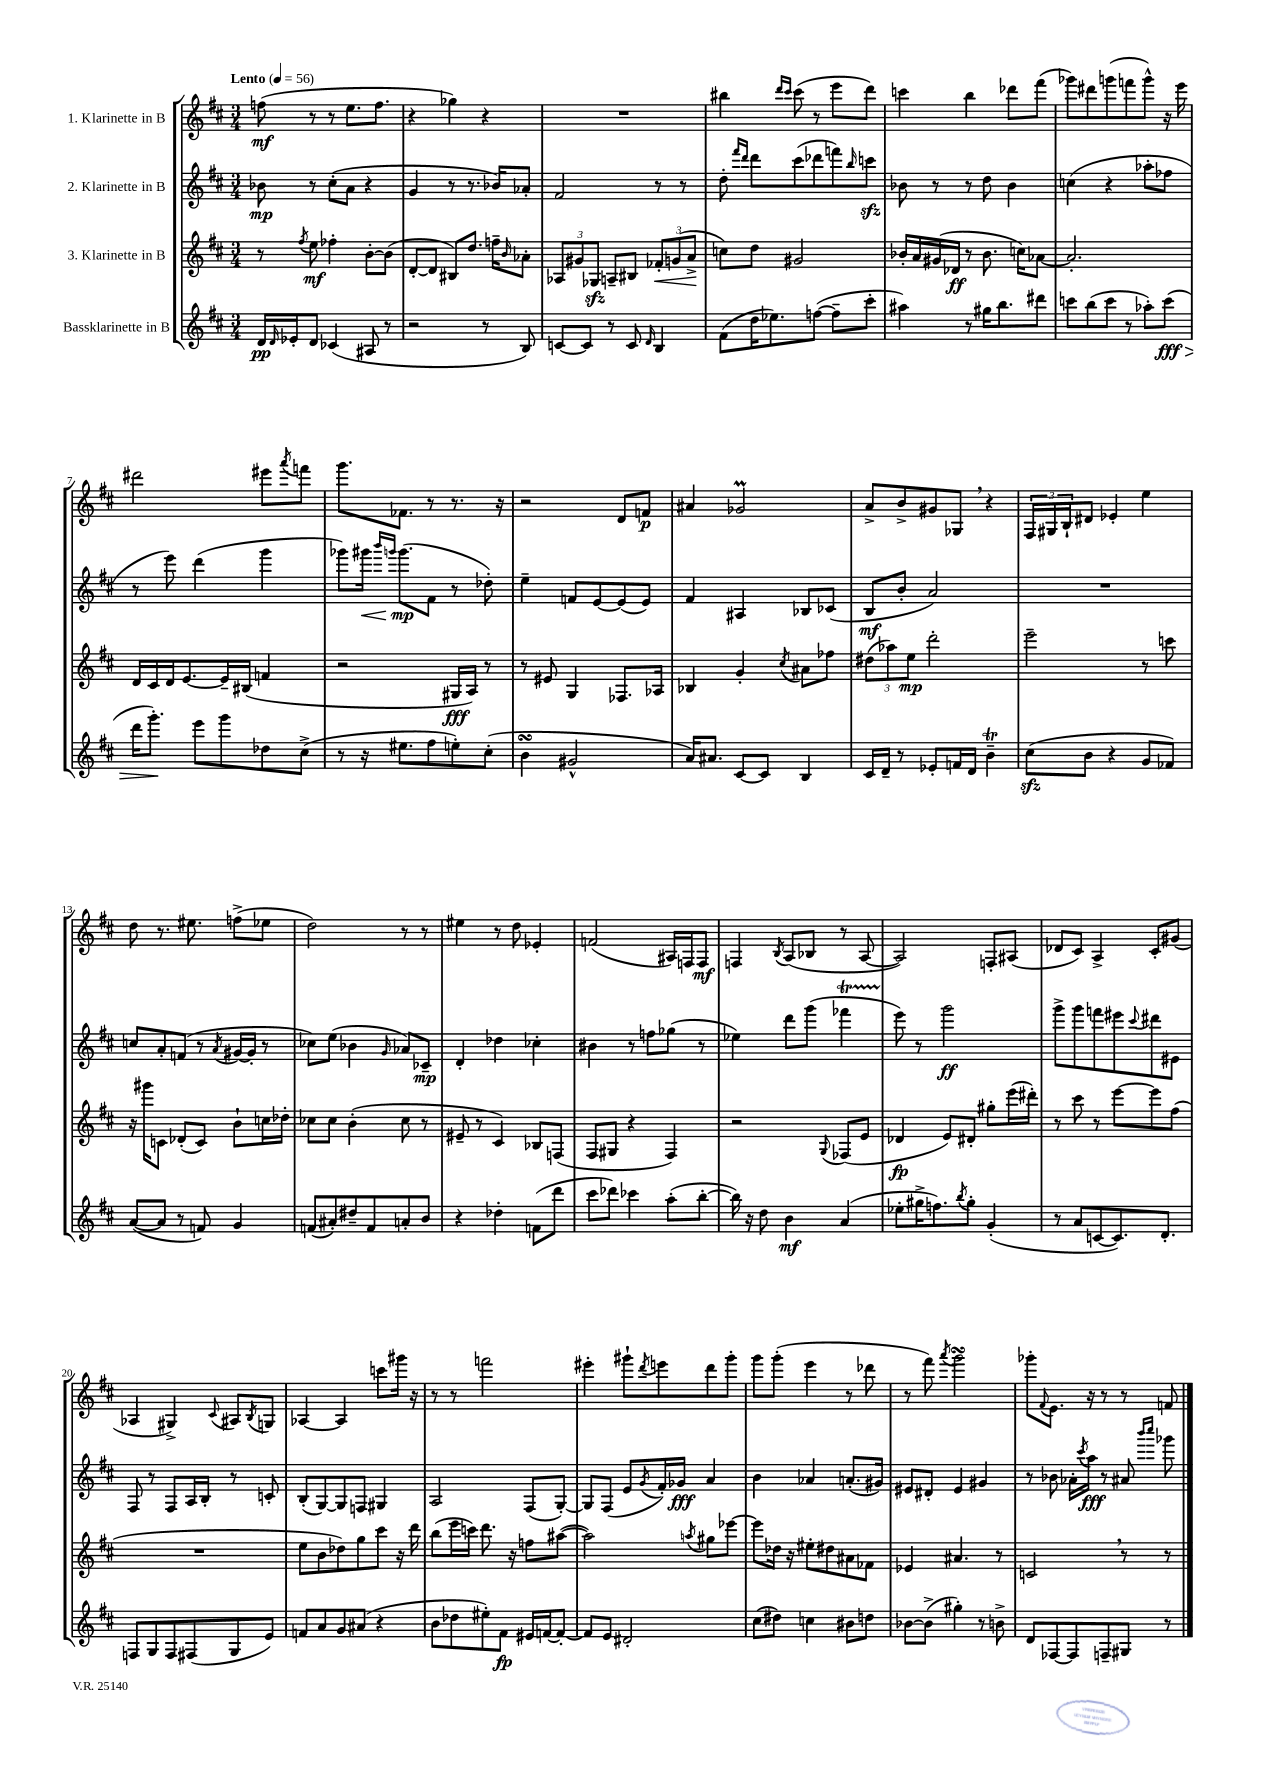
<<
\new StaffGroup <<
\new Staff = "s0" \with { instrumentName = "1. Klarinette in B" } {
    \clef treble \key d \major \numericTimeSignature \time 3/4 \tempo "Lento" 4 = 56
    f''8\mf( r8 r8 e''8. f''8. |
    r4 ges''4) r4 |
    R2. |
    bis''4 \grace { d'''16 cis'''16 } cis'''8( r8 e'''8 d'''8) |
    c'''4 b''4 des'''8 fis'''8( |
    ges'''8) dis'''8 g'''8( f'''8 g'''8-^) r16 e'''16 |
    dis'''2 eis'''8 \acciaccatura { a'''8 } f'''8 |
    g'''8. fes'8. r8 r8. r16 |
    r2 d'8 f'8\p |
    ais'4 ges'2\prall |
    a'8-> b'8-> gis'8 ges8 \breathe r4 |
    \tuplet 3/2 { fis16 gis16 b16-! } dis'8 ees'4-. e''4 |
    d''8 r8. eis''8. f''8->( ees''8 |
    d''2) r8 r8 |
    eis''4 r8 d''8 ees'4-. |
    f'2( ais16) f16 f8\mf |
    f4 \acciaccatura { b8 } a8( bes8 r8 a8~ |
    a2) f8-. ais8( |
    des'8 cis'8) a4-> cis'8-. gis'8( |
    aes4 gis4->) \appoggiatura { cis'8 } ais8 \acciaccatura { b8 } g8 |
    aes4~ aes4 c'''8 gis'''16 r16 |
    r8 r8 f'''2 |
    eis'''4-. gis'''8-! \acciaccatura { d'''8 } e'''8 d'''8 gis'''8-. |
    g'''8 g'''8-.( e'''4 r8 des'''8 |
    r8 fis'''8) \acciaccatura { a'''8 } g'''2\turn |
    ges'''8-. \appoggiatura { fis'8 } e'8. r16 r8 r8 f'8 \bar "|." |
}
\new Staff = "s1" \with { instrumentName = "2. Klarinette in B" } {
    \clef treble \key d \major \numericTimeSignature \time 3/4
    bes'8\mp r8 cis''8-.( a'8 r4 |
    g'4 r8 r8. bes'16) aes'8-. |
    fis'2 r8 r8 |
    d''8-. \grace { fis'''16 d'''16 } d'''8 cis'''8( des'''8 f'''8) \grace { b''16 } c'''8\sfz |
    bes'8 r8 r8 d''8 bes'4 |
    c''4( r4 aes''8-. fes''8 |
    r8 e'''8) d'''4( g'''4 |
    ges'''8) gis'''16\< \grace { b'''16 g'''16 } g'''8.\mp\!( fis'8 r8 des''8-.) |
    e''4-- f'8 e'8~ e'8( e'8) |
    fis'4 ais4 bes8 ces'8( |
    b8\mf b'8-. a'2) |
    R2. |
    c''8 a'8-. f'8( r8 \acciaccatura { a'8 } gis'16~ gis'16-. r8 |
    ces''8) e''8( bes'4 \grace { g'16 } aes'8) ces'8--\mp |
    d'4-. des''4 ces''4-. |
    bis'4 r8 f''8 ges''8( r8 |
    ees''4) d'''8 g'''8( fes'''4\startTrillSpan |
    e'''8\stopTrillSpan) r8 g'''2\ff |
    g'''8-> g'''8 f'''8 eis'''8 \appoggiatura { cis'''8 } dis'''8 eis'8 |
    fis8 r8 fis8 a16 b16-. r8 c'8-. |
    b8-.( g8~) g8 f8 gis4 |
    a2 fis8( g8~-.) |
    g8 fis8( e'8 \acciaccatura { g'8 } fis'16-.) ges'16\fff a'4 |
    b'4 aes'4 a'8.-.( gis'16) |
    eis'8 dis'8-. eis'4 gis'4 |
    r8 bes'8 aes'16-. \acciaccatura { cis'''8 } a''16\fff r8 ais'8 \grace { b'''16 cis''''16 } ges'''8 \bar "|." |
}
\new Staff = "s2" \with { instrumentName = "3. Klarinette in B" } {
    \clef treble \key d \major \numericTimeSignature \time 3/4
    r8 \acciaccatura { fis''8 } e''8\mf fes''4-. b'8~-. b'8( |
    d'8~-. d'8 bis8) d''8. f''16-- \grace { b'16 } aes'8-. |
    \tuplet 3/2 { aes8 gis'8 ges8\sfz } a8-- bis8 \tuplet 3/2 { fes'8-.\< g'8( a'8->\! } |
    c''8) d''8 gis'2 |
    bes'16-. a'16 gis'16( des'16\ff r8 bes'8. c''16) aes'8~ |
    aes'2.-. |
    d'16 cis'16 d'16 e'8.~ e'16-- bis16( f'4 |
    r2 gis16\fff a16) r8 |
    r8 eis'8 g4 fes8. aes16 |
    bes4 g'4-. \acciaccatura { cis''8 } ais'8 fes''8 |
    \tuplet 3/2 { dis''8( aes''8) e''8\mp } d'''2-. |
    e'''2-- r8 c'''8 |
    r16 gis'''16 c'8 des'8-.( c'8) b'8-! c''16 des''16-. |
    ces''8 ces''8 b'4-.( ces''8 r8 |
    eis'8-- r8 cis'4) bes8 f8( |
    fis8 gis8 r4 fis4) |
    r2 \appoggiatura { g8 } fes8( e'8 |
    des'4\fp e'8) dis'8-. gis''8-. e'''16( dis'''16-.) |
    r8 cis'''8 r8 e'''8~ e'''8 fis''8( |
    R2. |
    e''8 b'8 des''8) g''8 cis'''8 r16 d'''16 |
    b''8( e'''16 c'''16) d'''8. r16 f''8 ais''8~( |
    ais''2) \acciaccatura { a''8 } gis''8 ees'''8~ |
    ees'''8 des''16 r16 eis''8-. dis''8 ais'8 fes'8 |
    ees'4 ais'4. r8 |
    c'2 \breathe r8 r8 \bar "|." |
}
\new Staff = "s3" \with { instrumentName = "Bassklarinette in B" } {
    \clef treble \key d \major \numericTimeSignature \time 3/4
    d'16\pp \grace { d'16 } ees'16-. d'8 ces'4( ais8 r8 |
    r2 r8 b8) |
    c'8~ c'8 r8 c'8 \grace { d'16 } b4 |
    fis'8( d''16 ees''8.) f''8~( f''8-- cis'''8-. |
    ais''4) r8 gis''16 b''8. dis'''8 |
    c'''8 b''8( c'''8 r8 aes''8-.) c'''8\fff\>( |
    d'''16 g'''8.-.\!) e'''8 g'''8 des''8 cis''8->( |
    r8 r16 eis''8. fis''8 e''8-.) cis''8-.( |
    b'4\turn gis'2-^ |
    a'16) ais'8. cis'8~ cis'8 b4 |
    cis'16 d'16-- r8 ees'8-. f'16 d'16 b'4--\trill |
    cis''8\sfz( b'8 r4 g'8 fes'8) |
    a'8~( a'8 r8 f'8) g'4 |
    f'8( ais'8-.) dis''8-- f'8 a'8-. b'8 |
    r4 des''4-. f'8( d'''8 |
    cis'''8 des'''8) ces'''4 a''8-.( b''8~-. |
    b''16) r16 d''8 b'4\mf a'4( |
    ees''8-. gis''16-> f''8.) \acciaccatura { b''8 } gis''8-. g'4-.( |
    r8 a'8 c'8~ c'8.) d'8.-. |
    f8 g8 f8 fis8( g8 e'8) |
    f'8 a'8 g'8 ais'8( r4 |
    b'8 des''8 eis''8-.) fis'8\fp eis'16 f'16~ f'8~-. |
    f'8 e'8 dis'2-. |
    cis''8( dis''8) c''4 bis'8 d''8 |
    bes'8~ bes'8->( gis''4-.) r8 b'8-> |
    d'8 fes8~ fes8 f8-- gis8 r8 \bar "|." |
}
>>
>>
